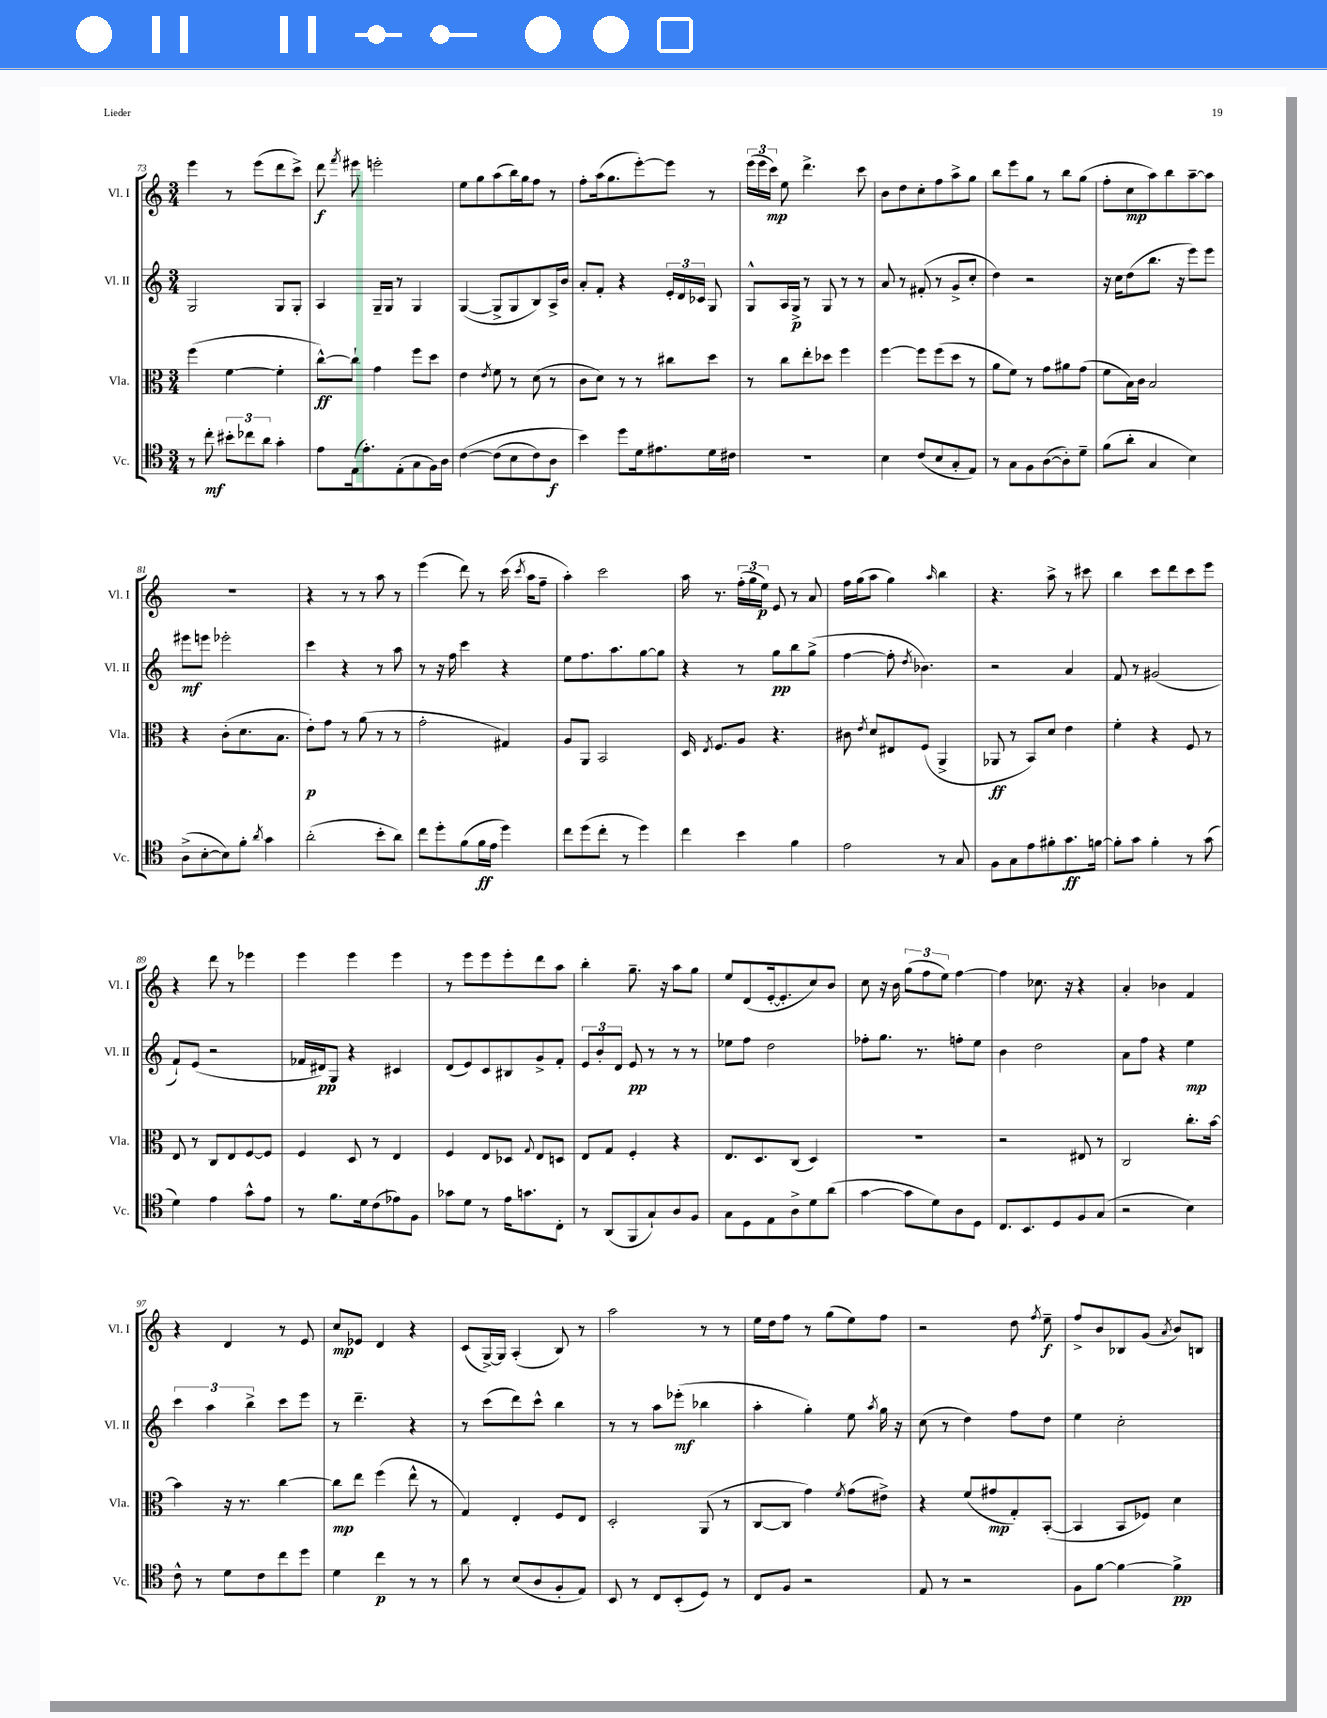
<<
\new StaffGroup <<
\new Staff = "s0" \with { instrumentName = "Vl. I" shortInstrumentName = "Vl. I" } {
    \clef treble \key c \major \numericTimeSignature \time 3/4
    \autoBeamOff e'''4 r8 e'''8[( d'''8 c'''8]->) |
    d'''8\f \acciaccatura { f'''8 } eis'''8 e'''2-. |
    e''8[ g''8 a''8( b''16) g''16 f''8] r8 |
    f''8[-. a''16( g''8. e'''8~-.) e'''8] r8 |
    \tuplet 3/2 { e'''16[( e'''16 c'''16]\mp) } e''8 d'''4.-> c'''8 |
    b'8[ d''8 c''8-. f''8 a''8-> g''8] |
    b''8[ e'''8 g''8] r8 b''8[ g''8]( |
    f''8[-. c''8\mp a''8) b''8 a''8~-- a''8] |
    R2. |
    r4 r8 r8 a''8 r8 |
    e'''4( d'''8) r8 c'''16( \acciaccatura { c'''8 } a''16[ f''8]-- |
    a''4-.) c'''2 |
    a''16 r8. \tuplet 3/2 { f''16[-.( g''16 e''16]\p) } e'8 r8 a'8 |
    f''16[ g''16( a''8] g''4) \grace { a''16 } b''4 |
    r4. a''8-> r8 cis'''8 |
    b''4 c'''8[ d'''8 c'''8 e'''8] |
    r4 d'''8 r8 ees'''4 |
    e'''4 e'''4 e'''4 |
    r8 e'''8[ e'''8 e'''8-. d'''8 a''8] |
    b''4-. g''8.-- r16 a''8[ g''8] |
    e''8[ d'8( e'16~-. e'8.-. c''8) b'8] |
    c''8 r16 b'16 \tuplet 3/2 { g''8[( f''8 e''8]) } f''4~ |
    f''4 ces''8. r16 r4 |
    a'4-. bes'4 f'4 |
    r4 d'4 r8 e'8 |
    c''8[\mp ees'8] d'4 r4 |
    c'8[( g16~->) g16] a4-.( b8) r8 |
    a''2 r8 r8 |
    e''16[ d''16 f''8] r8 g''8[( e''8) f''8] |
    r2 d''8 \acciaccatura { f''8 } e''8--\f |
    f''8[-> b'8 bes8 g'8]( \acciaccatura { a'8 } b'8[) b8] \bar "|." |
}
\new Staff = "s1" \with { instrumentName = "Vl. II" shortInstrumentName = "Vl. II" } {
    \clef treble \key c \major \numericTimeSignature \time 3/4
    \autoBeamOff g2 g8[ g8]-. |
    a4 g16[-- g16] r8 g4 |
    g4~( g8[-> g8 b8) a16-> b'16] |
    a'8[-. f'8]-. r4 \tuplet 3/2 { e'16[-. d'16 ces'16] } g8 |
    g8[-^ a16 g16]->\p r8 g8 r8 r8 |
    a'8 r8 fis'8-.( r8 g'8[-> c''8]-. |
    d''4) r2 |
    r16 c''16[ d''8( b''8.] r16 e'''8[) e'''8] |
    eis'''8[\mf e'''8] ees'''2-. |
    c'''4 r4 r8 a''8 |
    r8 r16 f''16 c'''4 r4 |
    e''8[ f''8. a''8. g''8~ g''8] |
    r4 r8 g''8[\pp b''8 g''8]->( |
    f''4~ f''8-. \acciaccatura { d''8 } bes'4.) |
    r2 a'4 |
    f'8 r8 gis'2( |
    f'8[-!) e'8]( r2 |
    fes'16[ dis'16\pp) g8] r4 cis'4 |
    d'8[( e'8) c'8 bis8 g'8-> f'8]-. |
    \tuplet 3/2 { e'8[ b'8-. d'8] } e'8\pp r8 r8 r8 |
    ees''8[ f''8] d''2 |
    fes''8[-. g''8.] r8. f''8[-. e''8] |
    b'4 d''2 |
    a'8[ f''8] r4 e''4\mp |
    \tuplet 3/2 { c'''4 a''4 b''4-> } c'''8[ e'''8] |
    r8 d'''4.-- r4 |
    r8 c'''8[( d'''8) c'''8]-^ b''4 |
    r8 r8 a''8[ ees'''8]-.\mf( bes''4 |
    a''4-. g''4-.) e''8 \acciaccatura { a''8 } g''16 r16 |
    c''8( r8 d''4) f''8[ d''8] |
    e''4 c''2-. \bar "|." |
}
\new Staff = "s2" \with { instrumentName = "Vla." shortInstrumentName = "Vla." } {
    \clef alto \key c \major \numericTimeSignature \time 3/4
    \autoBeamOff f''4( f'4~ f'4-. |
    c''8[~-^\ff) c''8]-! g'4 f''8[ d''8] |
    e'4 \acciaccatura { e'8 } f'8 r8 d'8( r8 |
    c'8[ d'8]) r8 r8 cis''8[ d''8] |
    r8 c''8[ e''8-. des''8] f''4 |
    f''4~ f''8[ f''8( d''8] r8 |
    a'8[ f'8]) r8 g'8[ ais'8 g'8]( |
    f'8[ b16) c'16] b2 |
    r4 c'8[-.( d'8. b8.] |
    e'8[-.\p) g'8] r8 a'8( r8 r8 |
    g'2-. gis4) |
    a8[ a,8] b,2 |
    d16 \acciaccatura { e8 } f8.[ a8] r4. |
    cis'8 \acciaccatura { e'8 } d'8[ eis8 f8]( a,4-> |
    aes,8\ff r8 b,8[) d'8] e'4 |
    f'4-. r4 f8 r8 |
    e8 r8 c8[ e8 f8~ f8] |
    f4 d8 r8 e4 |
    f4 e8[ des8] \appoggiatura { g8 } e8[ d8] |
    e8[ g8] f4-. r4 |
    e8.[ d8. c8]( d4) |
    R2. |
    r2 eis8 r8 |
    c2 c''8.[-. b'16]~ |
    b'4 r16 r8. c''4~ |
    c''8[\mp e''8] f''4( e''8-^ r8 |
    g4) e4-. f8[ e8] |
    d2-. a,8( r8 |
    c8[~ c8] g'4) \acciaccatura { f'8 } g'8[( eis'8]->) |
    r4 f'8[( gis'8\mp g8-.) b,8]~-.( |
    b,4 b,8[ fes8]) d'4 \bar "|." |
}
\new Staff = "s3" \with { instrumentName = "Vc." shortInstrumentName = "Vc." } {
    \clef tenor \key c \major \numericTimeSignature \time 3/4
    \autoBeamOff r8 c''8-.\mf \tuplet 3/2 { bis'8[-. ces''8 a'8] } g'4-. |
    e'8[ e16( e'8.-.) e8-.( g8 f16) a16] |
    c'4~\( c'8[( b8 c'8) a8]\f |
    b'4\) d''8[ d'16 eis'8. d'16 cis'16] |
    R2. |
    b4 c'8[( b8 g8-. e8]) |
    r8 g8[ f8 a8~( a8-.) d'8]-- |
    f'8[( a'8]-. g4 b4) |
    a8[->( b8~-. b8) f'8]-. \acciaccatura { a'8 } g'4 |
    a'2-.( b'8[-. a'8]) |
    c''8[ d''8-. f'8( f'16\ff e'16] d''4) |
    c''8[ d''8( c''8]-. r8 d''4) |
    c''4 b'4 f'4 |
    e'2 r8 g8 |
    f8[ g8 e'8 fis'8-. g'8.\ff f'16]~ |
    f'8[-. g'8] f'4-. r8 g'8( |
    d'4) e'4 g'8[-^ e'8] |
    r8 f'8.[ d'16 c'8( ees'8) f8] |
    ges'8[ d'8] r8 e'16[ g'8. c8]-. |
    r8 a,8[( f,8 g8-!) a8 f8] |
    g8[ d8 e8 a8-> d'8 a'8]( |
    g'4~ g'8[ d'8) a8 d8] |
    c8.[ b,8. d8 f8 g8]( |
    r2 b4) |
    c'8-^ r8 d'8[ c'8 c''8 d''8] |
    d'4 c''4\p r8 r8 |
    a'8 r8 b8[( a8 f8-. e8]) |
    b,8 r8 c8[ b,8-.( d8]) r8 |
    c8[ f8] r2 |
    e8 r8 r2 |
    f8[ f'8]~ f'4~ f'4->\pp \bar "|." |
}
>>
>>
\layout { \context { \Score currentBarNumber = #73 } }
